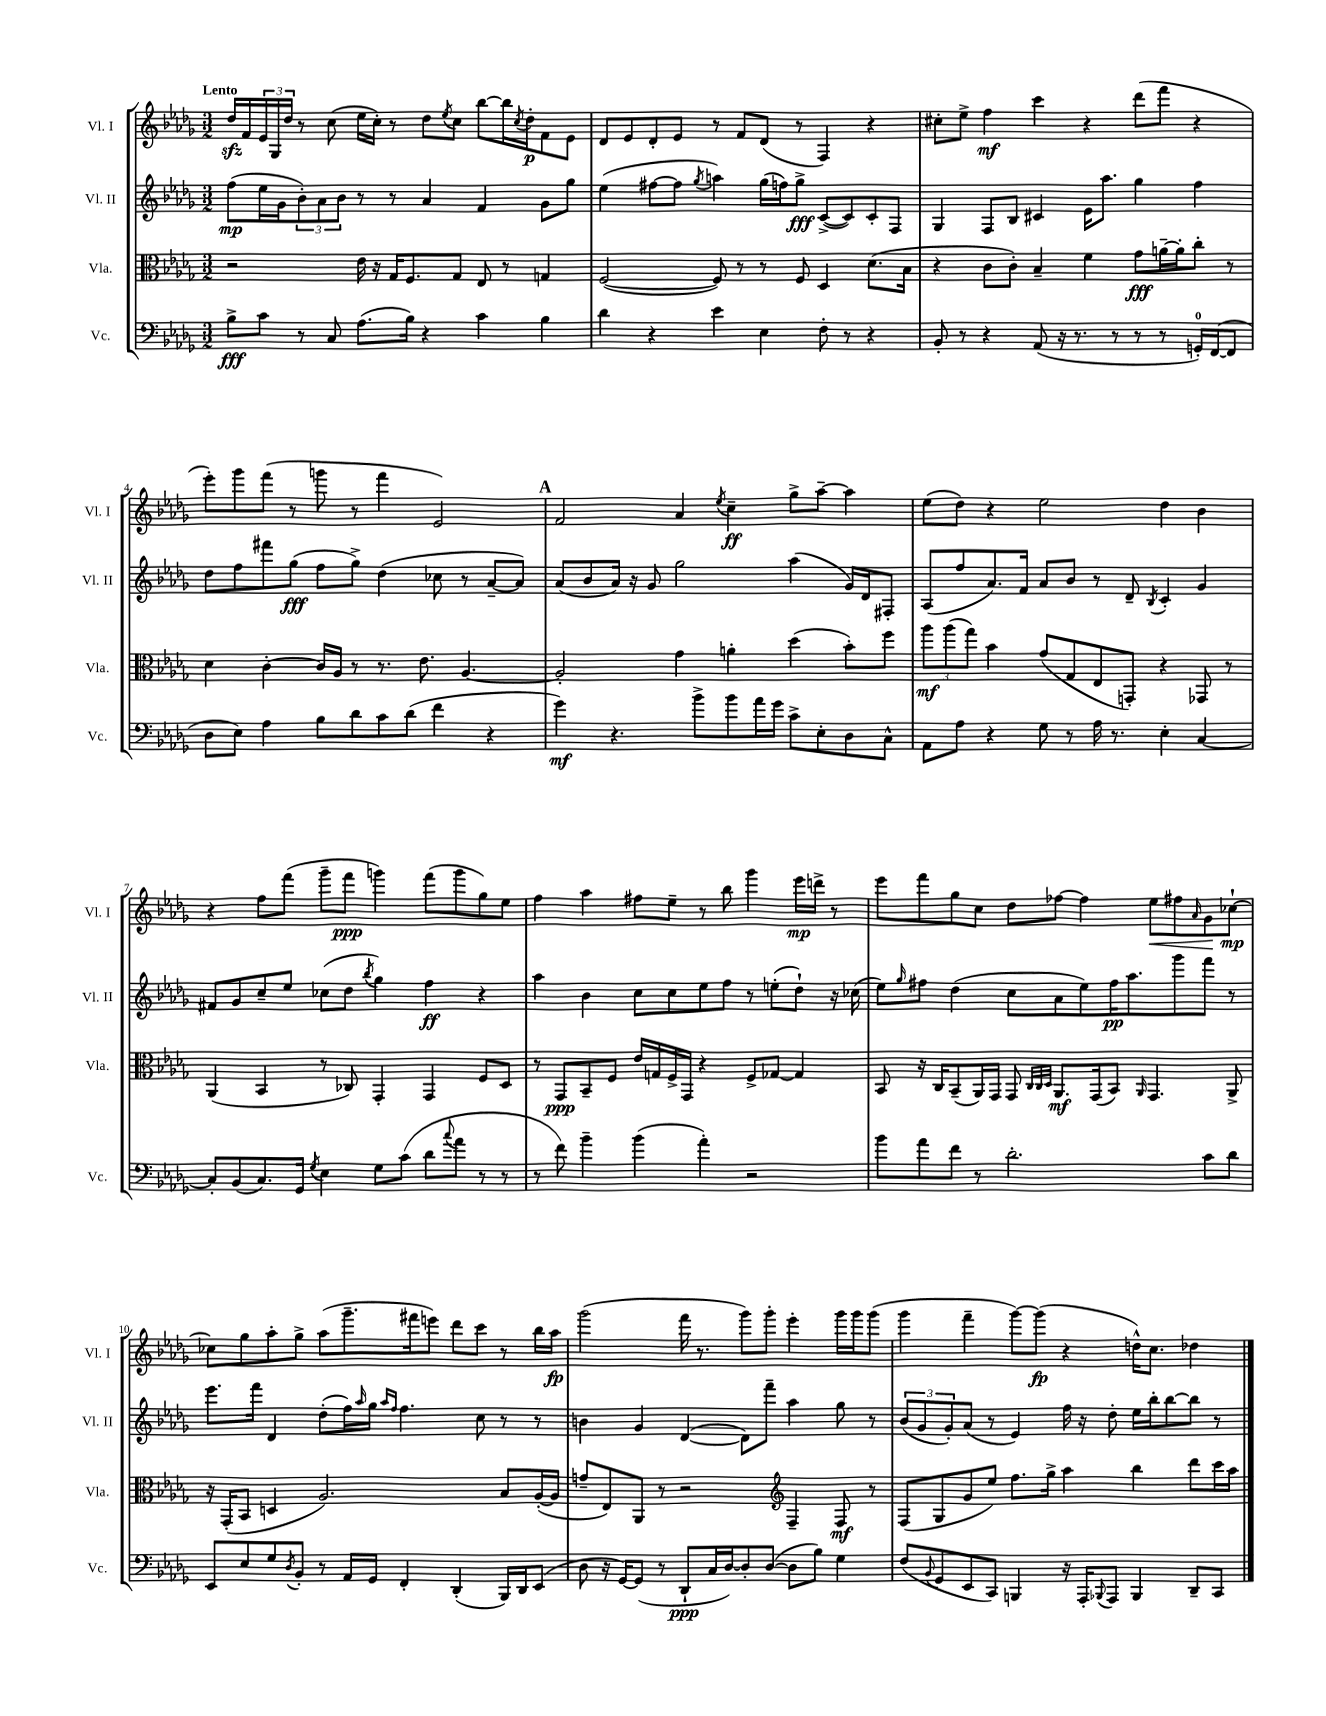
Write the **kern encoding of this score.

**kern	**dynam	**kern	**dynam	**kern	**dynam	**kern	**dynam
*part4	*part4	*part3	*part3	*part2	*part2	*part1	*part1
*staff4	*staff4	*staff3	*staff3	*staff2	*staff2	*staff1	*staff1
*I"Vc.	*	*I"Vla.	*	*I"Vl. II	*	*I"Vl. I	*
*I'Vc.	*	*I'Vla.	*	*I'Vl. II	*	*I'Vl. I	*
*clefF4	*	*clefC3	*	*clefG2	*	*clefG2	*
*k[b-e-a-d-g-]	*	*k[b-e-a-d-g-]	*	*k[b-e-a-d-g-]	*	*k[b-e-a-d-g-]	*
*M3/2	*	*M3/2	*	*M3/2	*	*M3/2	*
=1	=1	=1	=1	=1	=1	=1	=1
!	!	!	!	!	!	!LO:TX:a:B:t=Lento	!
8B-^\L	fff	2r	.	(8ff\L	mp	16dd-zz/LL	.
.	.	.	.	.	.	16f/	.
8c\J	.	.	.	16ee-\L	.	24e-/	.
.	.	.	.	.	.	24G-/	.
.	.	.	.	16g-\J	.	.	.
.	.	.	.	.	.	24dd-/JJ	.
8r	.	.	.	12b-'\)	.	8r	.
.	.	.	.	12a-\	.	.	.
8C/	.	.	.	.	.	(8cc\	.
.	.	.	.	12b-\J	.	.	.
(8.A-\L	.	16e-\	.	8r	.	16ee-\LL	.
.	.	16r	.	.	.	16cc'\JJ)	.
.	.	16G-/KL	.	8r	.	8r	.
16B-\Jk)	.	8.F/	.	.	.	.	.
4r	.	.	.	4a-/	.	8dd-\L	.
.	.	.	.	.	.	8qee-/	.
.	.	8G-/J	.	.	.	8cc\J	.
4c\	.	8E-/	.	4f/	.	[8bb-\L	.
.	.	8r	.	.	.	16bb-\L]	.
.	.	.	.	.	.	8qcc/	.
.	.	.	.	.	.	16dd-'\J	p
4B-\	.	4Gn/	.	8g-\L	.	8f\	.
.	.	.	.	8gg-\J	.	8e-\J	.
=2	=2	=2	=2	=2	=2	=2	=2
4d-\	.	([2F/	.	(4ee-\	.	8d-/L	.
.	.	.	.	.	.	8e-/	.
4r	.	.	.	[8ff#X\L	.	8d-'/	.
.	.	.	.	8ff#\J]	.	8e-/J	.
.	.	.	.	8qgg-/	.	.	.
4e-\	.	8F/])	.	4aan\)	.	8r	.
.	.	8r	.	.	.	8f/L	.
4E-\	.	8r	.	(16gg-\LL	.	(8d-/J	.
.	.	.	.	16ffn\J)	.	.	.
.	.	8F/	.	8gg-^\J	fff	8r	.
8F'\	.	4D-/	.	([8c^/L	.	4F/)	.
8r	.	.	.	8c/])	.	.	.
4r	.	(8.d-\L	.	8c'/	.	4r	.
.	.	.	.	8F/J	.	.	.
.	.	16B-\Jk	.	.	.	.	.
=3	=3	=3	=3	=3	=3	=3	=3
8BB-'/	.	4r	.	4G-/	.	8cc#X'\L	.
8r	.	.	.	.	.	8ee-^\J	.
4r	.	8c\L	.	8F/L	.	4ff\	mf
.	.	8c'\J)	.	8B-/J	.	.	.
(8AA-/	.	4B-~/	.	4c#X/	.	4ccc\	.
16r	.	.	.	.	.	.	.
8.r	.	.	.	.	.	.	.
.	.	4f\	.	16e-\KL	.	4r	.
.	.	.	.	8.aa-\J	.	.	.
8r	.	.	.	.	.	.	.
8r	.	8g-\L	fff	4gg-\	.	(8ddd-\L	.
8r	.	[16an~\L	.	.	.	8fff\J	.
.	.	16a'\J]	.	.	.	.	.
16GGn'/LL)	.	8cc'\J	.	4ff\	.	4r	.
([16FF/J	.	.	.	.	.	.	.
8FF/J]	.	8r	.	.	.	.	.
!!LO:LB:g=z
=4	=4	=4	=4	=4	=4	=4	=4
8D-\L	.	4d-\	.	8dd-\L	.	8eee-'\L)	.
8E-\J)	.	.	.	8ff\	.	8ggg-\	.
4A-\	.	[4c'\	.	8fff#X\	.	(8fff\J	.
.	.	.	.	(8gg-\J	fff	8r	.
8B-\L	.	16c/LL]	.	8ff\L	.	8gggn\	.
.	.	16A-/JJ	.	.	.	.	.
8d-\	.	8r	.	8gg-^\J)	.	8r	.
8c\	.	8.r	.	(4dd-\	.	4fff\	.
(8d-\J	.	.	.	.	.	.	.
.	.	8.e-\	.	.	.	.	.
4f\	.	.	.	8cc-X\	.	2e-/)	.
.	.	[4.A-/	.	8r	.	.	.
4r	.	.	.	[8a-~/L	.	.	.
.	.	.	.	8a-/J])	.	.	.
!!LO:REH:place=s1:t=A
=5	=5	=5	=5	=5	=5	=5	=5
4g-\)	mf	2A-'/]	.	(8a-/L	.	2f/	.
.	.	.	.	8b-/	.	.	.
4.r	.	.	.	16a-/Jk)	.	.	.
.	.	.	.	16r	.	.	.
.	.	.	.	8g-/	.	.	.
.	.	4g-\	.	2gg-\	.	4a-/	.
8b-^\L	.	.	.	.	.	.	.
.	.	.	.	.	.	8qee-/	.
8b-\	.	4an'\	.	.	.	4cc~\	ff
16a-\L	.	.	.	.	.	.	.
16g-\JJ	.	.	.	.	.	.	.
8c^\L	.	(4dd-\	.	(4aa-\	.	8gg-^\L	.
8E-'\	.	.	.	.	.	[8aa-~\J	.
8D-\	.	8b-'\L)	.	16g-/LL)	.	4aa-\]	.
.	.	.	.	16d-/J	.	.	.
8C^^\J	.	8ff\J	.	8F#X'/J	.	.	.
=6	=6	=6	=6	=6	=6	=6	=6
8AA-\L	.	12aa-\L	mf	(8A-/L	.	(8ee-\L	.
.	.	(12aa-\	.	.	.	.	.
8A-\J	.	.	.	8ff/	.	8dd-\J)	.
.	.	12gg-\J)	.	.	.	.	.
4r	.	4b-\	.	8.a-/)	.	4r	.
.	.	.	.	16f/Jk	.	.	.
8G-\	.	(8g-/L	.	8a-/L	.	2ee-\	.
8r	.	8G-/	.	8b-/J	.	.	.
16A-\	.	8E-/	.	8r	.	.	.
8.r	.	.	.	.	.	.	.
.	.	8GGn'/J)	.	8d-~/	.	.	.
.	.	.	.	8qB-/	.	.	.
4E-'\	.	4r	.	4c'/	.	4dd-\	.
[4C/	.	8GG-X/	.	4g-/	.	4b-\	.
.	.	8r	.	.	.	.	.
!!LO:LB:g=z
=7	=7	=7	=7	=7	=7	=7	=7
8C'/L]	.	(4AA-/	.	8f#X/L	.	4r	.
(8BB-/	.	.	.	8g-/	.	.	.
8.C/)	.	4BB-/	.	8cc~/	.	8ff\L	.
.	.	.	.	8ee-/J	.	(8fff\J	.
16GG-/Jk	.	.	.	.	.	.	.
8qG-/	.	.	.	.	.	.	.
4E-\	.	8r	.	(8cc-X\L	.	8ggg-~\L	.
.	.	8C-X/)	.	8dd-\J	.	8fff\J	ppp
.	.	.	.	8qbb-/	.	.	.
8G-\L	.	4GG-'/	.	4gg-\)	.	4gggn\)	.
(8c\J	.	.	.	.	.	.	.
8d-\L	.	4GG-/	.	4ff\	ff	(8fff\L	.
8qqcc/	.	.	.	.	.	.	.
8a-\J	.	.	.	.	.	8ggg\	.
8r	.	8F/L	.	4r	.	8gg-\)	.
8r	.	8D-/J	.	.	.	8ee-\J	.
=8	=8	=8	=8	=8	=8	=8	=8
8r	.	8r	.	4aa-\	.	4ff\	.
8f\)	.	8GG-/L	ppp	.	.	.	.
4b-~\	.	8BB-~/	.	4b-\	.	4aa-\	.
.	.	8F/J	.	.	.	.	.
(4b-\	.	16e-/LL	.	8cc\L	.	8ff#X\L	.
.	.	16Gn/	.	.	.	.	.
.	.	16F^/	.	8cc\	.	8ee-~\J	.
.	.	16GG-/JJ	.	.	.	.	.
4a-'\)	.	4r	.	8ee-\	.	8r	.
.	.	.	.	8ff\J	.	8bb-\	.
2r	.	8F^/L	.	8r	.	4ggg-\	.
.	.	[8G-X/J	.	(8een'\L	.	.	.
.	.	4G-/]	.	8dd-`\J)	.	16eee-\LL	mp
.	.	.	.	.	.	16dddn^\JJ	.
.	.	.	.	16r	.	8r	.
.	.	.	.	(16cc-X\	.	.	.
=9	=9	=9	=9	=9	=9	=9	=9
8b-\L	.	8BB-/	.	8ee-\L)	.	8eee-\L	.
.	.	.	.	16qqgg-/	.	.	.
8a-\	.	16r	.	8ff#X\J	.	8fff\	.
.	.	16C/KL	.	.	.	.	.
8f\J	.	(8BB-~/	.	(4dd-\	.	8gg-\	.
8r	.	16AA-/L)	.	.	.	8cc\J	.
.	.	16GG-/JJ	.	.	.	.	.
2.d-'\	.	8GG-/	.	8cc\L	.	8dd-\L	.
.	.	32qqC/LLL	.	.	.	.	.
.	.	32qqC/	.	.	.	.	.
.	.	32qqD-/JJJ	.	.	.	.	.
.	.	8.AA-/L	mf	8a-\	.	[8ff-X\J	.
.	.	.	.	8ee-\)	.	4ff-\]	.
.	.	(16GG-/k	.	.	.	.	.
.	.	8BB-/J)	.	16ff#\K	pp	.	.
.	.	.	.	8.aa-\	.	.	.
.	.	16qqAA-/	.	.	.	.	.
!	!	!	!	!	!	!	!LO:HP:b
.	.	4.GG-/	.	.	.	8ee-\L	<
.	.	.	.	8ggg-\	.	8ff#X\	.
.	.	.	.	.	.	16qqa-/	.
8c\L	.	.	.	8fff\J	.	8g-\	.
8d-\J	.	8AA-^/	.	8r	.	[8cc-X`\J	[ mp
!!LO:LB:g=z
=10	=10	=10	=10	=10	=10	=10	=10
8EE-/L	.	16r	.	8.eee-\L	.	8cc-X\L]	.
.	.	(16GG-'/KL	.	.	.	.	.
8E-/	.	8BB-/J	.	.	.	8gg-\	.
.	.	.	.	16fff\Jk	.	.	.
8G-/	.	4Dn/	.	4d-/	.	8aa-'\	.
8qD-/	.	.	.	.	.	.	.
8BB-'/J	.	.	.	.	.	8gg-^\J	.
8r	.	2.A-/)	.	(8dd-'\L	.	(8aa-\L	.
16AA-/LL	.	.	.	16ff\L)	.	8.ggg-~\	.
.	.	.	.	16qqaa-/	.	.	.
16GG-/JJ	.	.	.	16gg-\JJ	.	.	.
.	.	.	.	16qqaa-/LL	.	.	.
.	.	.	.	16qqff/JJ	.	.	.
4FF'/	.	.	.	4.ff\	.	.	.
.	.	.	.	.	.	16fff#X\k	.
.	.	.	.	.	.	8eeen\J)	.
(4DD-'/	.	.	.	.	.	8ddd-\L	.
.	.	.	.	8cc\	.	8ccc\J	.
16BBB-/LL)	.	8B-/L	.	8r	.	8r	.
16DD-/J	.	.	.	.	.	.	.
(8EE-/J	.	([16A-'/L	.	8r	.	16bb-\LL	.
.	.	16A-/JJ]	.	.	.	16aa-\JJ	fp
=11	=11	=11	=11	=11	=11	=11	=11
8D-\	.	8gn~/L	.	4bn\	.	(2ggg-\	.
16r	.	8E-/)	.	.	.	.	.
[16GG-/KL)	.	.	.	.	.	.	.
(8GG-/J]	.	8AA-/J	.	4g-/	.	.	.
8r	.	8r	.	.	.	.	.
8DD-`/L	ppp	2r	.	([4d-/	.	16fff\	.
.	.	.	.	.	.	8.r	.
16C/L	.	.	.	.	.	.	.
[16D-/J)	.	.	.	.	.	.	.
8D-'/]	.	.	.	8d-\L])	.	8ggg-\L)	.
([8D-/J	.	.	.	8fff~\J	.	8ggg-'\J	.
*	*	*clefG2	*	*	*	*	*
8D-\L]	.	4F~/	.	4aa-\	.	4eee-'\	.
8B-\J)	.	.	.	.	.	.	.
4G-\	.	8F/	mf	8gg-\	.	16ggg-\LL	.
.	.	.	.	.	.	16ggg-\J	.
.	.	8r	.	8r	.	(8ggg-\J	.
=12	=12	=12	=12	=12	=12	=12	=12
(8F/L	.	(8F/L	.	(12b-/L	.	4ggg-\	.
.	.	.	.	12g-/	.	.	.
8qqBB-/	.	.	.	.	.	.	.
8GG-/	.	8G-/	.	.	.	.	.
.	.	.	.	12g-'/)	.	.	.
8EE-/	.	8g-/	.	(8a-/J	.	4fff~\	.
8CC/J)	.	8ee-/J)	.	8r	.	.	.
4BBBn/	.	8.ff\L	.	4e-/)	.	[8ggg-\L)	.
.	.	.	.	.	.	(8ggg-\J]	fp
.	.	16gg-^\Jk	.	.	.	.	.
16r	.	4aa-\	.	16ff\	.	4r	.
16AAA-'/KL	.	.	.	16r	.	.	.
8qqBBB-X/	.	.	.	.	.	.	.
8AAA-/J	.	.	.	8dd-'\	.	.	.
4BBB-/	.	4bb-\	.	16ee-\LL	.	16ddn^^\KL)	.
.	.	.	.	16bb-'\J	.	8.cc\J	.
.	.	.	.	[8bb-\	.	.	.
8DD-~/L	.	8ddd-\L	.	8bb-\J]	.	4dd-X\	.
8CC/J	.	16ccc\L	.	8r	.	.	.
.	.	16aa-\JJ	.	.	.	.	.
==	==	==	==	==	==	==	==
*-	*-	*-	*-	*-	*-	*-	*-
